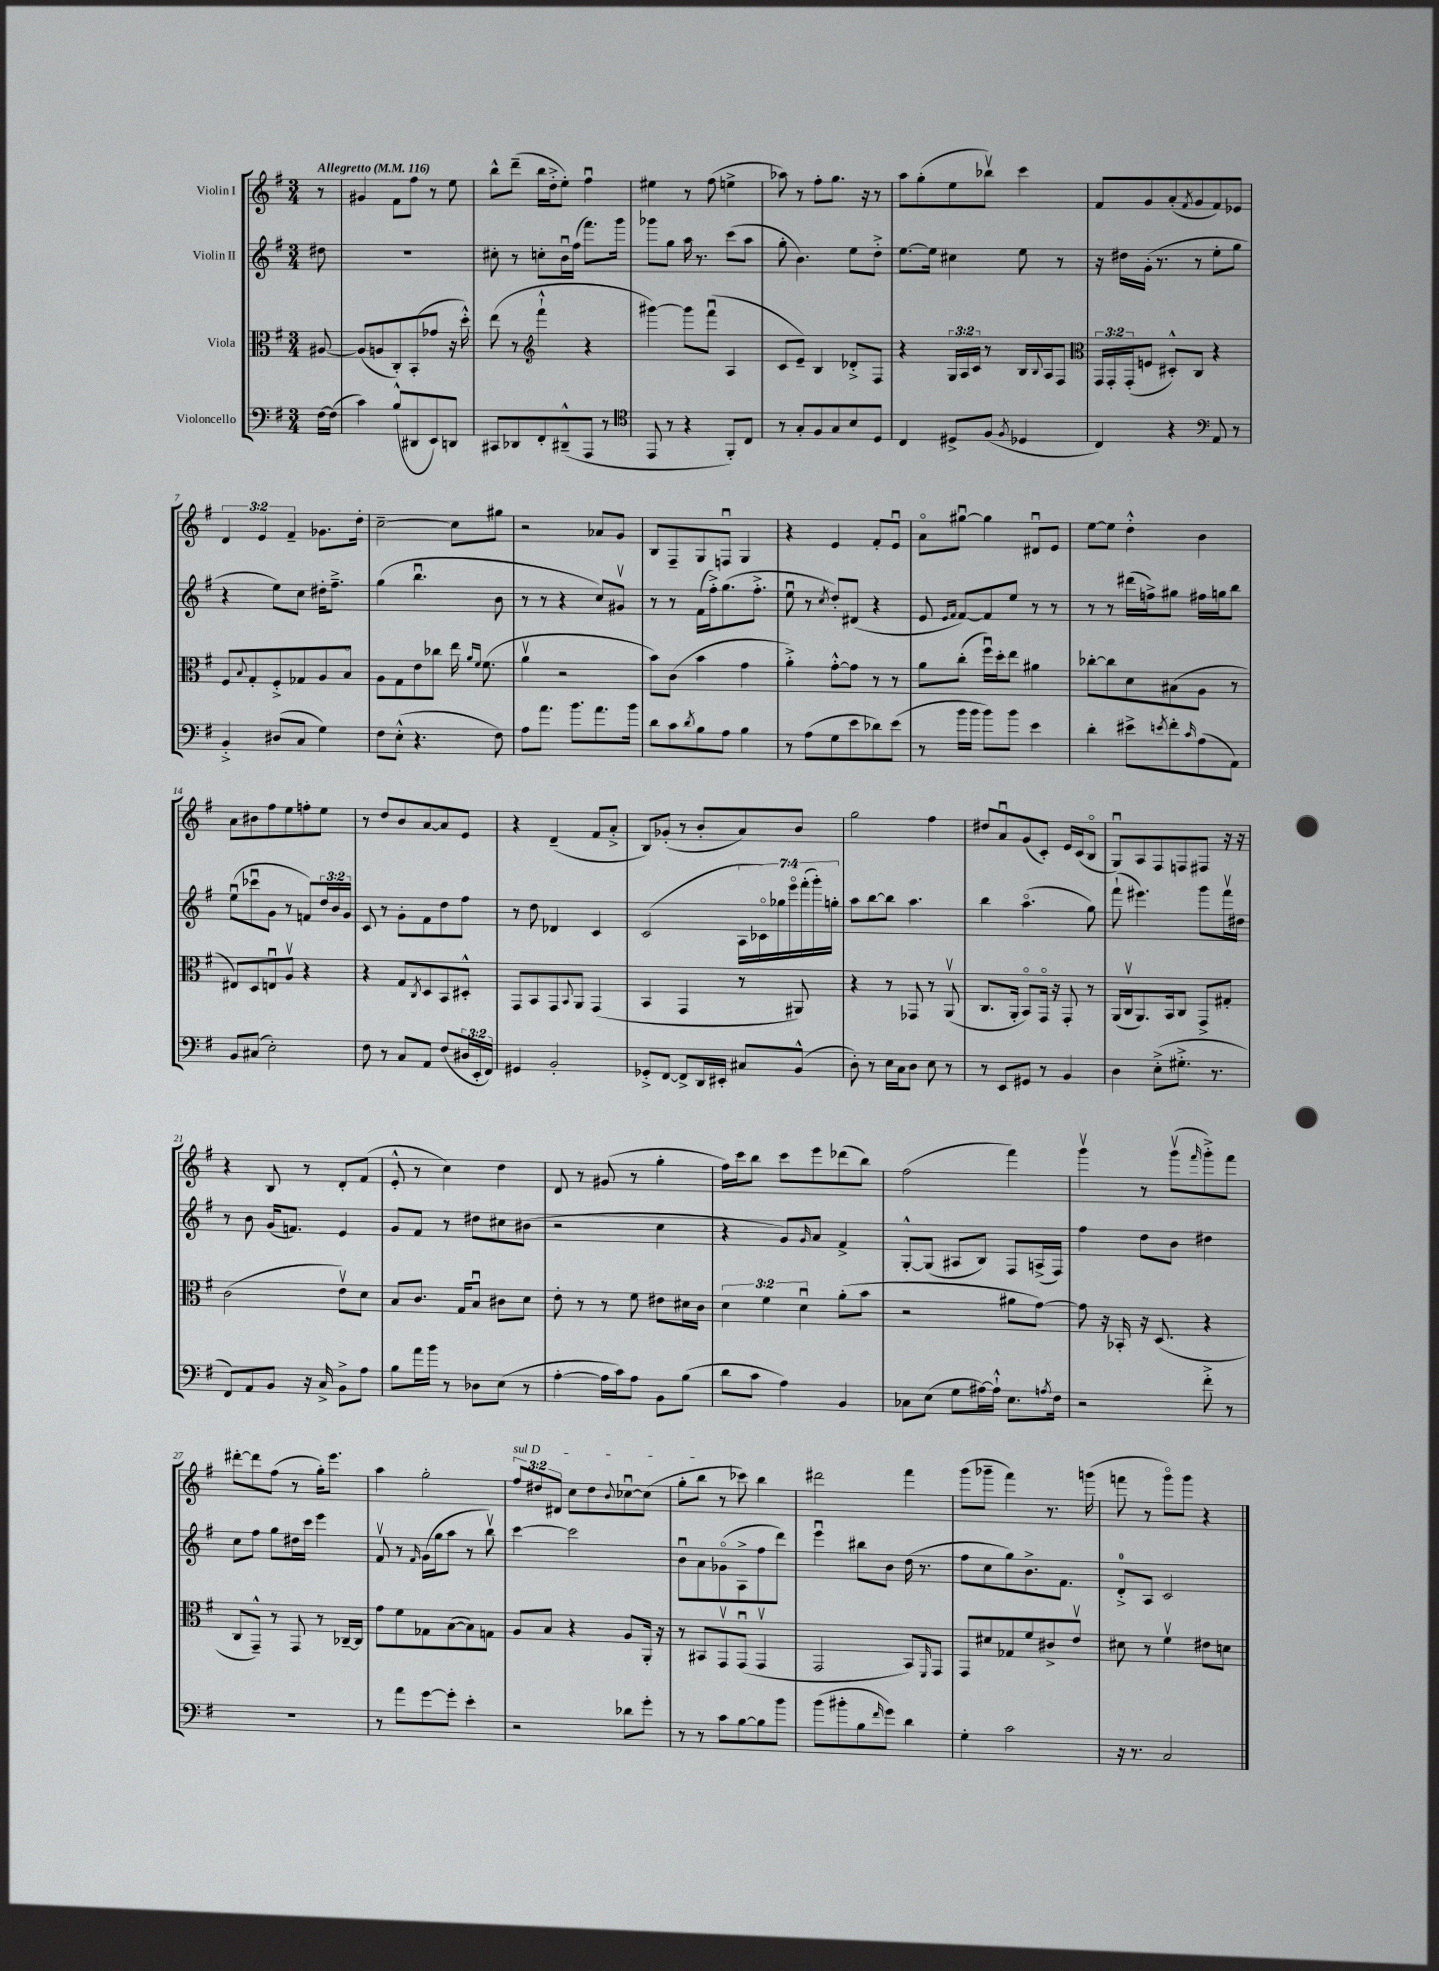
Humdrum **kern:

**kern	**kern	**kern	**kern
*staff4	*staff3	*staff2	*staff1
*clefF4	*clefC3	*clefG2	*clefG2
*k[f#]	*k[f#]	*k[f#]	*k[f#]
*M3/4	*M3/4	*M3/4	*M3/4
*MM116	*MM116	*MM116	*MM116
[16F#	[8A#	8dd#	8r
(16F#]	.	.	.
=	=	=	=
4c)	(8A#]	2.r	4g#
.	8A	.	.
(8B^^	8C')	.	8f#
8DD#	(8BB'	.	8ff#
8EE)	8g-	.	8r
8DD	16r	.	8ee
.	16dd'^^)	.	.
=	=	=	=
8CC#	(8ee	8cc#'	8bb^^
8DD-	8r	8r	(8ddd~
*	*clefG2	*	*
8FF#'	4fff#`^^	8cc'	16bb
.	.	.	16dd'^
(8DD#~^^	.	16bu	8ee')
.	.	(16ff#	.
8AAA	4r	8.fff#)	4ff#u
8r	.	.	.
.	.	16ggg	.
=	=	=	=
*clefC4	*	*	*
8EE	[4ggg#)	8ggg-	4ee#
8r	.	8gg	.
4r	8ggg#]	16aa	8r
.	.	8.r	.
.	(8fff#u	.	(8ff#
8FF#')	4A	(8ccc	4ee^
8C	.	8aa	.
=	=	=	=
8r	8c	8gg'	8aa-)
8G'	8e~)	4.b)	8r
8F#	4B	.	8ff#'
8G	.	.	8.gg
8B	8d-'^	8ee	.
.	.	.	16r
8D	8F#	8dd'^	8r
=	=	=	=
4C	4r	[8.ee	8aa
.	.	.	(8gg'
.	.	16ee]	.
8D#^	24G	4cc#	8ee
.	24A	.	.
.	24c	.	.
(8F#	8r	.	8bb-v)
8qF#	.	.	.
4D-	16B	8ee	4ccc
.	8qqB	.	.
.	16A	.	.
.	8F#	8r	.
=	=	=	=
*	*clefC3	*	*
4C)	24GG	16r	8f#
.	24GG'	.	.
.	.	16dd#	.
.	(24GG'	.	.
.	8F	(16g'	8g
.	.	8.r	.
4r	8D#'^^)	.	(8a'
.	.	.	8qf#
.	8C	8r	8g
*clefF4	*	*	*
8AA	4r	8ee'	8f#)
8r	.	8gg	8e-
=	=	=	=
4BB'^	8F#	4r	6d
.	8qqB	.	.
.	8G'	.	.
.	.	.	6e
(8D#	8F#'^	8ee)	.
.	.	.	6f#~
8C	8G-	8cc	.
4G)	8A	16dd#'	8.g-
.	.	8.ff#~^	.
.	8Bo	.	.
.	.	.	16dd'
=	=	=	=
8F#	8A	(4gg	[2cc~
(8E'^^	8G	.	.
4.r	8e	4.bbu	.
.	8cc-	.	.
.	16ee	.	8cc]
.	16qqa	.	.
.	16qqf#	.	.
.	(8.f#	.	.
8F#)	.	8b	8gg#
=	=	=	=
8A	4av	8r	2r
8.a	.	8r	.
.	2r	4r	.
8.b	.	.	.
8.a	.	8cc)	8a-
.	.	8g#v	8g
16b	.	.	.
=	=	=	=
8d	8b)	8r	8B
8c	(8c	8r	8F#~
8qd	.	.	.
8B	4b	(16f#	8G
.	.	16ff#'^)	.
8A	.	(8.gg	8Fu
4B	4g	.	4G
.	.	8.ff#'^	.
=	=	=	=
8r	4a'^)	8eeu	4r
(8A	.	8r	.
.	.	8qcc	.
8G	[8g'^^	8dd')	4e
8e	8g]	(8d#	.
8d-)	8r	4r	8f#'
(8e	8r	.	8eu
=	=	=	=
8r	8a	8e	8ao
.	.	16qqe	.
.	.	16qqf#	.
16b	(8cc'	[8f#)	[8gg#u
16b	.	.	.
8b)	16ff#u)	8f#]	4gg#]
.	16dd'	.	.
8b	8ee	8ee	.
4e	4a#	8r	8d#u
.	.	8r	8e
=	=	=	=
4d'	[8cc-'	8r	[8ee
.	8cc-]	8r	8ee]
8e#^	8d	(16ddd#	4dd'^^
.	.	16ff^)	.
8qe	.	.	.
8f#'	(8B#	8gg#	.
16qqc	.	.	.
(8A	8A	16ff#	4b
.	.	16gg	.
8AA)	8r	8bb	.
=	=	=	=
8BB	8E#)	(8eeu	8a
(8C#	8D	8ccc-u	8b#
2E')	8Eu	8g	8ff#
.	8Av	8r	8ee
.	4r	8f)	8ff'
.	.	24dd	8ee
.	.	24b	.
.	.	24g	.
=	=	=	=
8F#	4r	8c	8r
8r	.	8r	8dd
8C	8G	8g'	8b
.	8qC	.	.
8AA	8D	8f#	[8a
(8F#	8BB	8dd	8a]
24D#	8D#'^^	8ff#	8e
24EE'	.	.	.
24FF#)	.	.	.
=	=	=	=
4GG#	8GG	8r	4r
.	8BB	8dd	.
2BB'	8GG	4d-	(4d~
.	8qqBB	.	.
.	8AA	.	.
.	(4GG	4c	8f#
.	.	.	8a'^
=	=	=	=
8GG-'^	4BB	(2c	8B)
[8FF#	.	.	(8g-'
8FF#^]	4GG	.	8r
16DD	.	.	8b'
16EE#'	.	.	.
8C#	8r	28A	8a)
.	.	28c-o)	.
.	.	28gg-	.
.	.	28eeeo	.
(8BB^^	8AA#)	.	8b
.	.	(28fff#'	.
.	.	28ggg')	.
.	.	28gg'	.
=	=	=	=
8D')	4r	8aa	2gg
8r	.	[8bb	.
16E	8r	8bb]	.
16C	.	.	.
8D	8GG-	4.aa	.
8E	8r	.	4ff#
8r	(8AAv	.	.
=	=	=	=
8r	8.C	4bb	8dd#
8EE	.	.	8au
.	16AA'	.	.
8GG#	8BBo)	(4.aao	(8g
8r	16GGo	.	8c')
.	16r	.	.
4BB	8GG'	.	16e
.	.	.	(16c
.	8r	8gg)	8Bo
=	=	=	=
4D	(16AA	(8fff#`	8Gu)
.	16Cv	.	.
.	8.AA)	4.eee#)	8A
(8E'^	.	.	8F#
.	16BB	.	.
8.G#'^	8C	.	8F
.	8GG^	8ggg	8F#
8.r	.	.	.
.	8G#'	16fff#v	16r
.	.	16dd#	16r
=	=	=	=
8FF#)	(2c	8r	4r
8AA	.	8b	.
8BB	.	(16g	8B
.	.	8.f)	.
16r	.	.	8r
16C^	.	.	.
8BB^	8ev)	4e	8d'
8A	8d	.	(8f#
=	=	=	=
8B	8B	8g	8e'^^
16a	8.c	8f#	8r
16b	.	.	.
8r	.	8r	4cc)
.	16G	.	.
8D-	8Bu	8dd#	.
(8E	8c#	8cc#	4dd
8r	8d	(8b#	.
=	=	=	=
[4A'	8e'	2r	8d
.	8r	.	8r
16A]	8r	.	(8g#
16c)	.	.	.
8A	8f#	.	8r
8BB	8e#	4cc	4gg'
(8B	16d#	.	.
.	16c	.	.
=	=	=	=
8d	6d	4r	16ff#)
.	.	.	16ccc
8c	.	.	8bb
.	6f#	.	.
4A)	.	8g)	8ccc
.	6du	.	.
.	.	16qqg	.
.	.	8a	8eee
4BB	(8a'	4f#^	(8ddd-
.	8b	.	8bb)
=	=	=	=
8C-	2r	[8G'^^	(2ff#
(8E	.	(8G]	.
8G	.	8A#	.
[16A#)	.	8B)	.
16A#`^^]	.	.	.
8.E	8a#	8F#	4fff#)
.	[8g)	(16A^	.
8qA	.	.	.
16F#	.	16F#)	.
=	=	=	=
2r	8g]	4ff#	4gggv
.	16r	.	.
.	16BB-'	.	.
.	16r	8dd	8r
.	(8.D	.	.
.	.	8b	(8gggv
.	.	.	16qqfff#
8f#'^	4r	4dd#	8ggg'^)
8r	.	.	8fff#
=	=	=	=
2.r	8C	8cc	[8ddd#'
.	8GG~^^)	8ff#	8ddd#]
.	8r	8gg	(8ff#
.	8GG	16dd#	8r
.	.	16ccc	.
.	8r	4eee	16gg')
.	.	.	8.eee
.	[16C-~	.	.
.	16C-]	.	.
=	=	=	=
8r	8g	8f#v	4aa
8a	8f#	8r	.
.	.	16qqf#	.
[8g	8G-	(16g	2gg'
.	.	16gg	.
8g']	([8B	8aa	.
4e'	8B])	8r	.
.	8G	8bbv)	.
=	=	=	=
2r	8A	[4ccc	12ff#
.	.	.	12dd#
.	8B	.	.
.	.	.	12d#
.	4r	2ccc]	8cc
.	.	.	8dd#
.	.	.	8qqb
8d-	8A	.	[8cc-u
8g'	16AA'	.	(8cc-]
.	16r	.	.
=	=	=	=
8r	8r	8bu	8gg'
8r	8BB#	8a	8bb
8c	8GGv	(8g-o	8r
[8B	(8GGu	8A^	8ccc-)
8B]	4GGv	8ff#	4bb
8b	.	8ddd)	.
=	=	=	=
(8b	2GG	4eeeu	2ddd#
8b#'	.	.	.
8B	.	8bb#	.
16qqf#	.	.	.
8g)	.	8b	.
4d	8BB)	(16dd	4fff#
.	.	8.r	.
.	16qqFF#	.	.
.	8GG	.	.
=	=	=	=
4G'	8GG	8ff#	(8ggg
.	8d#	8cc	8ggg-~
2c	8G-	8gg)	4fff#)
.	8f#	8.b^	.
.	8c#^	.	8.r
.	.	8.f#	.
.	8ev	.	.
.	.	.	(16ggg
=	=	=	=
16r	8d#	8d'^	8fff
8.r	.	.	.
.	8r	8A	8r
2C	4f#v	2c	8gggo)
.	.	.	8ggg
.	8e#	.	4r
.	8d	.	.
==	==	==	==
*-	*-	*-	*-
